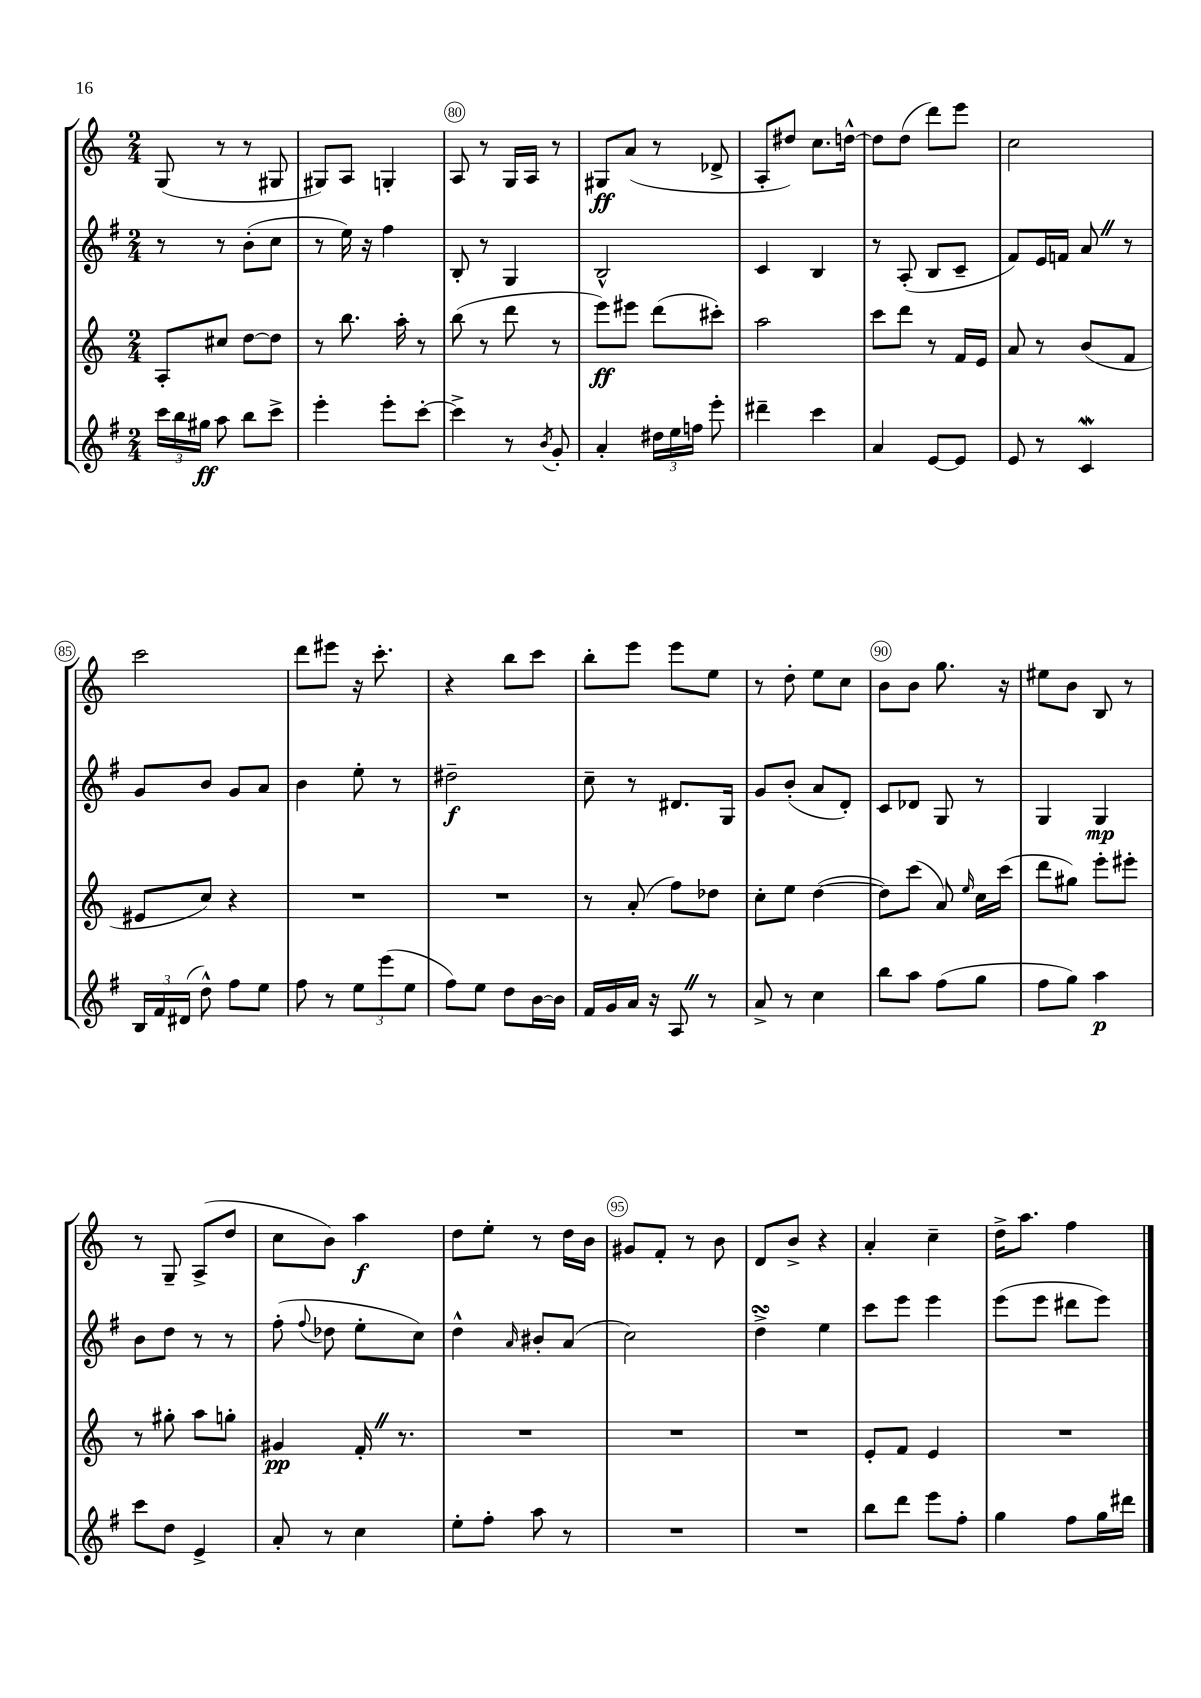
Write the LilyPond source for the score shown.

<<
\new StaffGroup <<
\new Staff = "s0" {
    \clef treble \key c \major \numericTimeSignature \time 2/4
    \autoBeamOff g8( r8 r8 gis8 |
    gis8[) a8] g4-. |
    a8 r8 g16[ a16] r8 |
    gis8[\ff a'8]( r8 des'8-> |
    a8[-. dis''8]) c''8.[ d''16]~-^ |
    d''8[ d''8]( d'''8[) e'''8] |
    c''2 |
    c'''2 |
    d'''8[ eis'''8] r16 c'''8.-. |
    r4 b''8[ c'''8] |
    b''8[-. e'''8] e'''8[ e''8] |
    r8 d''8-. e''8[ c''8] |
    b'8[ b'8] g''8. r16 |
    eis''8[ b'8] b8 r8 |
    r8 g8-- a8[->( d''8] |
    c''8[ b'8]) a''4\f |
    d''8[ e''8]-. r8 d''16[ b'16] |
    gis'8[ f'8]-. r8 b'8 |
    d'8[ b'8]-> r4 |
    a'4-. c''4-- |
    d''16[-> a''8.] f''4 \bar "|." |
}
\new Staff = "s1" {
    \clef treble \key g \major \numericTimeSignature \time 2/4
    \autoBeamOff r8 r8 b'8[-.( c''8] |
    r8 e''16) r16 fis''4 |
    b8-. r8 g4 |
    b2-^ |
    c'4 b4 |
    r8 a8-.( b8[ c'8]-- |
    fis'8[) e'16 f'16] a'8 \once \override BreathingSign.text = \markup { \musicglyph "scripts.caesura.straight" } \breathe r8 |
    g'8[ b'8] g'8[ a'8] |
    b'4 e''8-. r8 |
    dis''2--\f |
    c''8-- r8 dis'8.[ g16] |
    g'8[ b'8]-.( a'8[ d'8]-.) |
    c'8[ des'8] g8 r8 |
    g4 g4\mp |
    b'8[ d''8] r8 r8 |
    fis''8-.( \appoggiatura { fis''8 } des''8 e''8[-. c''8]) |
    d''4-^ \grace { a'16 } bis'8[-. a'8]( |
    c''2) |
    d''4->\turn e''4 |
    c'''8[ e'''8] e'''4 |
    e'''8[( e'''8] dis'''8[ e'''8]) \bar "|." |
}
\new Staff = "s2" {
    \clef treble \key c \major \numericTimeSignature \time 2/4
    \autoBeamOff a8[-. cis''8] d''8[~ d''8] |
    r8 b''8. a''16-. r8 |
    b''8( r8 d'''8 r8 |
    e'''8[\ff) eis'''8] d'''8[( cis'''8]-.) |
    a''2 |
    c'''8[ d'''8] r8 f'16[ e'16] |
    a'8 r8 b'8[( f'8] |
    eis'8[ c''8]) r4 |
    R2 |
    R2 |
    r8 a'8-.( f''8[) des''8] |
    c''8[-. e''8] d''4~( |
    d''8[) c'''8]( a'8) \grace { e''16 } c''16[ c'''16]( |
    d'''8[ gis''8]) e'''8[-. eis'''8]-. |
    r8 gis''8-. a''8[ g''8]-. |
    gis'4\pp f'16-. \once \override BreathingSign.text = \markup { \musicglyph "scripts.caesura.straight" } \breathe r8. |
    R2 |
    R2 |
    R2 |
    e'8[-. f'8] e'4 |
    R2 \bar "|." |
}
\new Staff = "s3" {
    \clef treble \key g \major \numericTimeSignature \time 2/4
    \autoBeamOff \tuplet 3/2 { c'''16[ b''16 gis''16]\ff } a''8 b''8[ c'''8]-> |
    e'''4-. e'''8[-. c'''8]~-. |
    c'''4-> r8 \acciaccatura { b'8 } g'8-. |
    a'4-. \tuplet 3/2 { dis''16[ e''16 f''16] } e'''8-. |
    dis'''4-- c'''4 |
    a'4 e'8[~ e'8] |
    e'8 r8 c'4\mordent |
    \tuplet 3/2 { b16[ fis'16 dis'16]( } d''8-^) fis''8[ e''8] |
    fis''8 r8 \tuplet 3/2 { e''8[ e'''8( e''8] } |
    fis''8[) e''8] d''8[ b'16~ b'16] |
    fis'16[ g'16 a'16] r16 a8 \once \override BreathingSign.text = \markup { \musicglyph "scripts.caesura.straight" } \breathe r8 |
    a'8-> r8 c''4 |
    b''8[ a''8] fis''8[( g''8] |
    fis''8[ g''8]) a''4\p |
    c'''8[ d''8] e'4-> |
    a'8-. r8 c''4 |
    e''8[-. fis''8]-. a''8 r8 |
    R2 |
    R2 |
    b''8[ d'''8] e'''8[ fis''8]-. |
    g''4 fis''8[ g''16 dis'''16] \bar "|." |
}
>>
>>
\layout { \context { \Score currentBarNumber = #78 \override BarNumber.break-visibility = ##(#f #t #t) barNumberVisibility = #(every-nth-bar-number-visible 5) \override BarNumber.stencil = #(make-stencil-circler 0.1 0.3 ly:text-interface::print) } }
